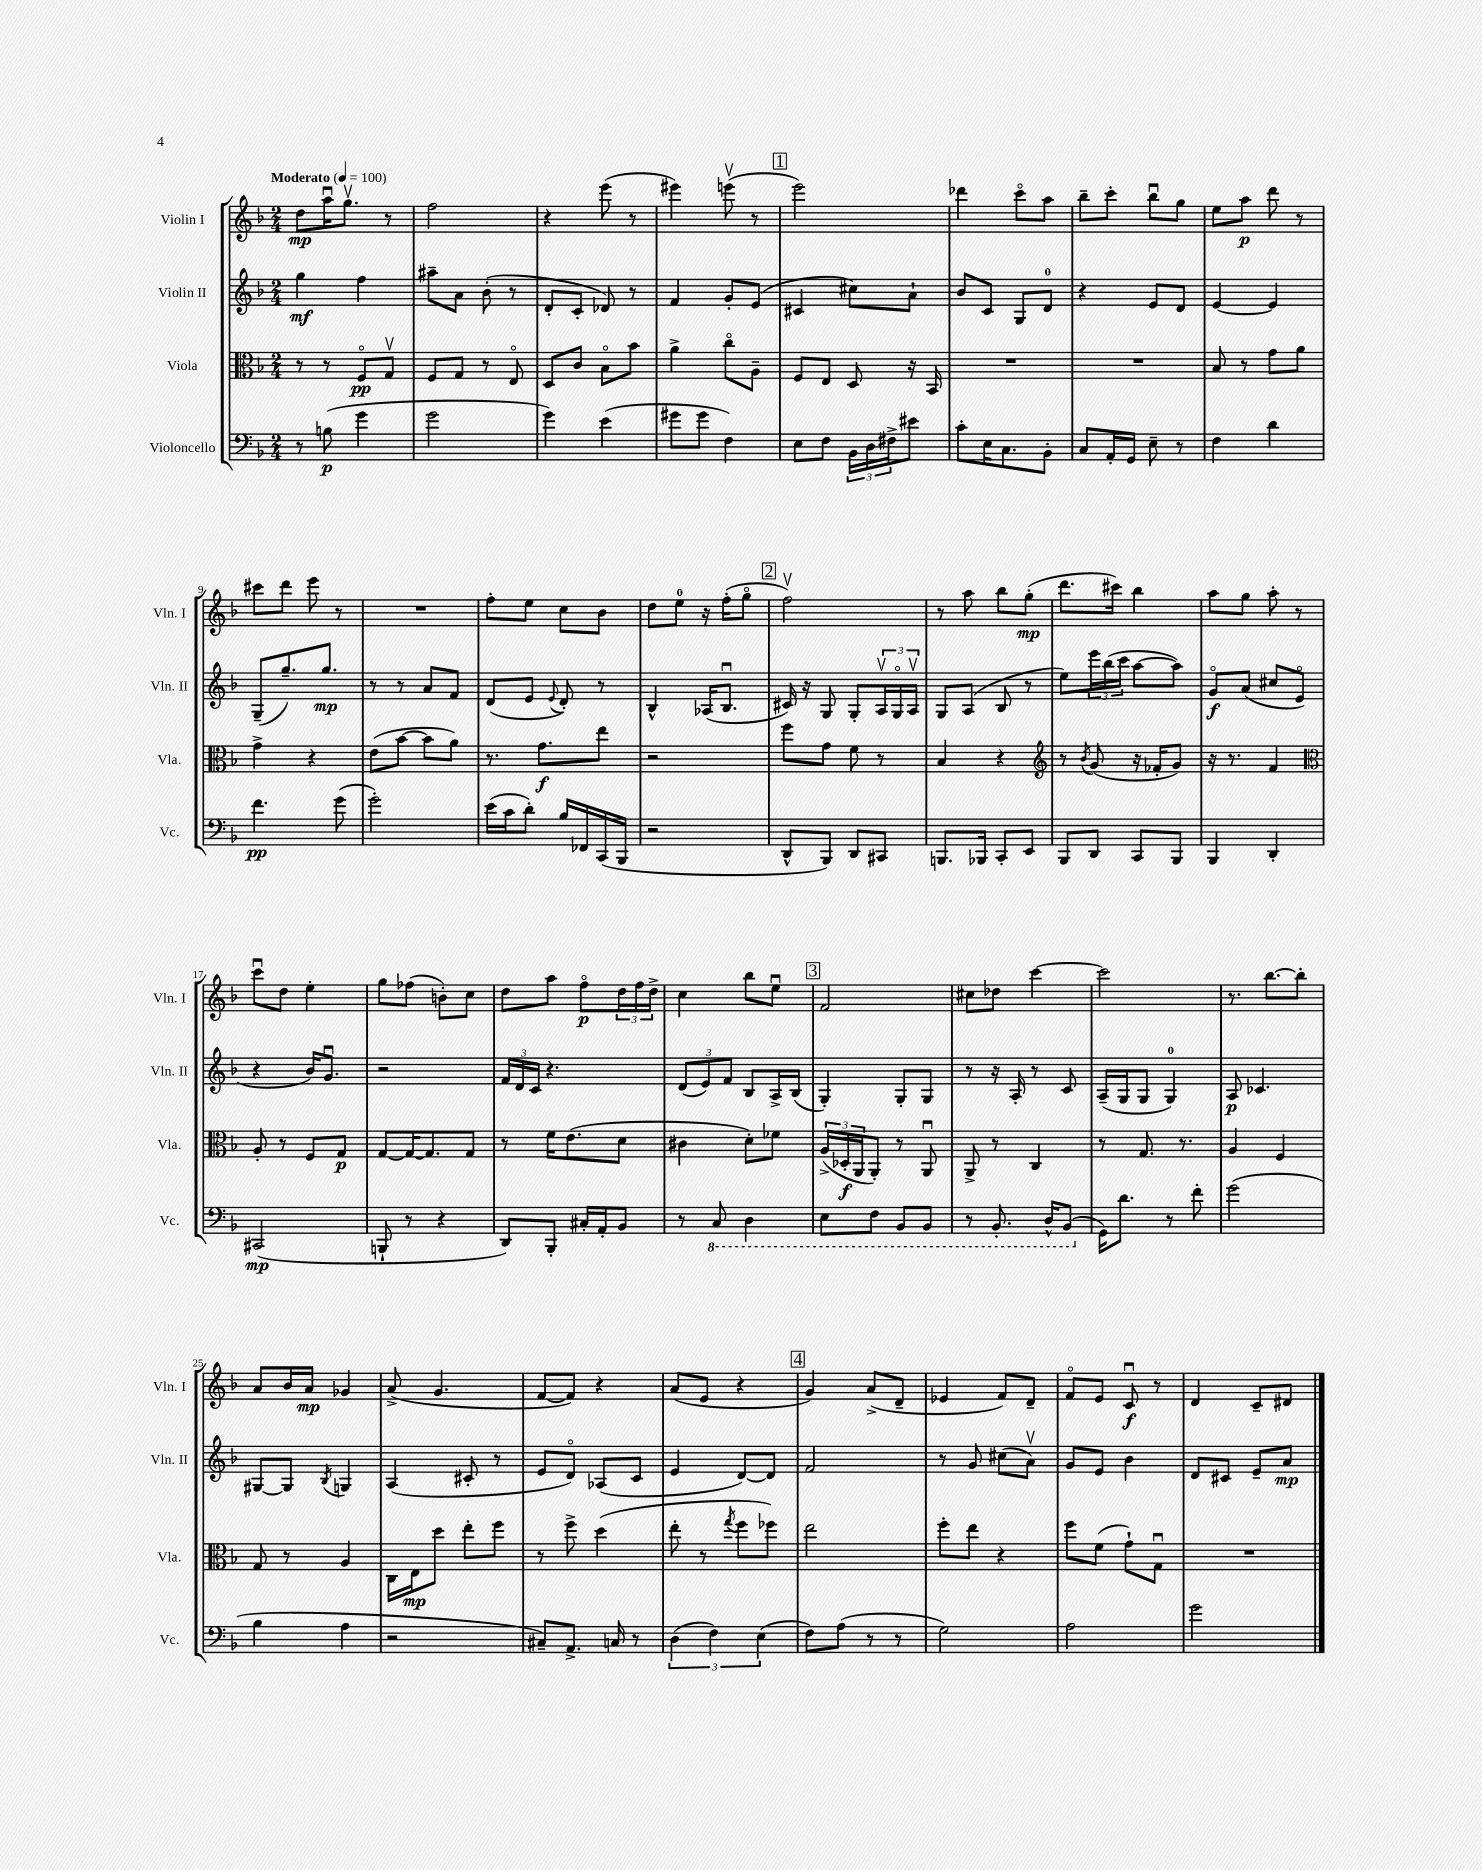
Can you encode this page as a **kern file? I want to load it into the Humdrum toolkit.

**kern	**kern	**kern	**kern
*staff4	*staff3	*staff2	*staff1
*clefF4	*clefC3	*clefG2	*clefG2
*k[b-]	*k[b-]	*k[b-]	*k[b-]
*M2/4	*M2/4	*M2/4	*M2/4
*MM100	*MM100	*MM100	*MM100
8r	8r	4gg	8dd
(8B	8r	.	16aau
.	.	.	8.ggv
4g	8Fo	4ff	.
.	8Gv	.	8r
=	=	=	=
2g	8F	8aa#~	2ff
.	8G	8a	.
.	8r	(8b-'	.
.	8Eo	8r	.
=	=	=	=
4g)	8D	8d'	4r
.	8c	8c'	.
(4e	8B-o	8d-)	(8eee
.	8b-	8r	8r
=	=	=	=
8g#	4a^	4f	4eee#)
8g#	.	.	.
4F)	8cco	8g'	(8eeev
.	8A~	(8e	8r
=	=	=	=
8E	8F	4c#	2eee)
8F	8E	.	.
24BB-	8D	8cc#)	.
24D	.	.	.
24F#^	.	.	.
8e#	16r	8a`	.
.	16BB-	.	.
=	=	=	=
8c'	2r	8b-	4ddd-
16E	.	8c	.
8.C	.	.	.
.	.	8G	8ccco
8BB-'	.	8d	8aa
=	=	=	=
8C	2r	4r	8bb-~
16AA'	.	.	8ccc'
16GG	.	.	.
8E~	.	8e	8bb-u
8r	.	8d	8gg
=	=	=	=
4F	8B-	[4e	8ee
.	8r	.	8aa
4d	8g	4e]	8ddd
.	8a	.	8r
=	=	=	=
4.f	4g^	(8G~	8ccc#
.	.	8.gg~)	8ddd
.	4r	.	8eee
.	.	8.gg	.
(8g	.	.	8r
=	=	=	=
2g')	(8e	8r	2r
.	[8b-	8r	.
.	8b-]	8a	.
.	8a)	8f	.
=	=	=	=
(16e	8.r	(8d	8ff'
16c	.	.	.
8d')	.	8e	8ee
.	8.g	.	.
.	.	8qqe	.
16B-	.	8d')	8cc
16FF-	.	.	.
(16CC	8ee	8r	8b-
16BBB-	.	.	.
=	=	=	=
2r	2r	4B-^^	8dd
.	.	.	8ee
.	.	(16A-	16r
.	.	8.B-u	(16ff'
.	.	.	8ggo
=	=	=	=
8DD^^	8ff	16c#)	2ffv)
.	.	16r	.
8BBB-)	8g	8G	.
8DD	8f	8G'	.
8CC#	8r	24Av	.
.	.	24Go	.
.	.	24Av	.
=	=	=	=
8.BBB	4B-	8G	8r
.	.	(8A	8aa
16BBB-	.	.	.
8CC'	4r	8B-	8bb-
8EE	.	8r	(8gg'
=	=	=	=
*	*clefG2	*	*
8BBB-	8r	8ee)	8.ddd
.	8qb-	.	.
8DD	(8g	24eee	.
.	.	(24bb-	.
.	.	.	16ccc#)
.	.	24ccc	.
8CC	16r	[8aa	4bb-
.	16f-'	.	.
8BBB-	8g)	8aa])	.
=	=	=	=
4BBB-	16r	8go	8aa
.	8.r	.	.
.	.	(8a	8gg
4DD'	4f	8cc#	8aa'
.	.	8eo	8r
=	=	=	=
*	*clefC3	*	*
(2CC#	8A'	4r	8cccu
.	8r	.	8dd
.	8F	16b-)	4ee'
.	.	8.gu	.
.	8G	.	.
=	=	=	=
8BBB`	[8G	2r	8gg
8r	16G_	.	(8ff-
.	8.G]	.	.
4r	.	.	8b')
.	8G	.	8cc
=	=	=	=
8DD)	8r	24f	8dd
.	.	24d	.
.	.	24c	.
8BBB-'	16f	4.r	8aa
.	(8.e	.	.
16C#'	.	.	8ffo
16AA'	.	.	.
8BB-	8d	.	24dd
.	.	.	24ff
.	.	.	24dd^
=	=	=	=
8r	4c#	(12d	4cc
.	.	12e)	.
8CC	.	.	.
.	.	12f	.
4DD	8d')	8B-	8bb-
.	8f-	16A^	8eeu
.	.	(16B-	.
=	=	=	=
8EE	(24A^	4G')	2f
.	24D-'	.	.
.	24AA	.	.
8FF	8AA')	.	.
8BBB-	8r	8G'	.
8BBB-	8AAu	8G	.
=	=	=	=
8r	8AA^	8r	8cc#
8.BBB-'	8r	16r	8dd-
.	.	16A'	.
.	4C	8r	[4ccc
16DD^^	.	.	.
(8BBB-	.	8c	.
=	=	=	=
16GG)	8r	(16A~	2ccc]
8.d	.	16G	.
.	8.G	8G	.
8r	.	4G)	.
.	8.r	.	.
8f'	.	.	.
=	=	=	=
(2g	4A	8A	8.r
.	.	4.c-	.
.	.	.	[8.bb-
.	4F	.	.
.	.	.	8bb-']
=	=	=	=
4B-	8G	[8G#	8a
.	8r	8G#]	16b-
.	.	.	16a
.	.	8qB-	.
4A	4A	4G	4g-
=	=	=	=
2r	16C	(4A	(8a^
.	16E	.	.
.	8dd	.	4.g
.	8ee'	8c#'	.
.	8ff	8r	.
=	=	=	=
8C#~)	8r	8e	[8f
8.AA^	8ff^	8do)	8f])
.	(4dd	(8A-	4r
16C	.	.	.
8r	.	8c	.
=	=	=	=
(6D	8ee'	4e	(8a
.	8r	.	8e
6F)	.	.	.
.	8qgg	.	.
.	8ff	[8d)	4r
(6E	.	.	.
.	8ff-)	8d]	.
=	=	=	=
8F)	2ee	2f	4g)
(8A	.	.	.
8r	.	.	(8a^
8r	.	.	8d~
=	=	=	=
2G)	8ff'	8r	4e-
.	8ee	8g	.
.	4r	(8cc#	8f)
.	.	8av)	8d~
=	=	=	=
2A	8ff	8g	8fo
.	(8f	8e	8e
.	8g`)	4b-	8cu
.	8Gu	.	8r
=	=	=	=
2g	2r	8d	4d
.	.	8c#	.
.	.	8e~	8c~
.	.	8a	8d#
==	==	==	==
*-	*-	*-	*-
